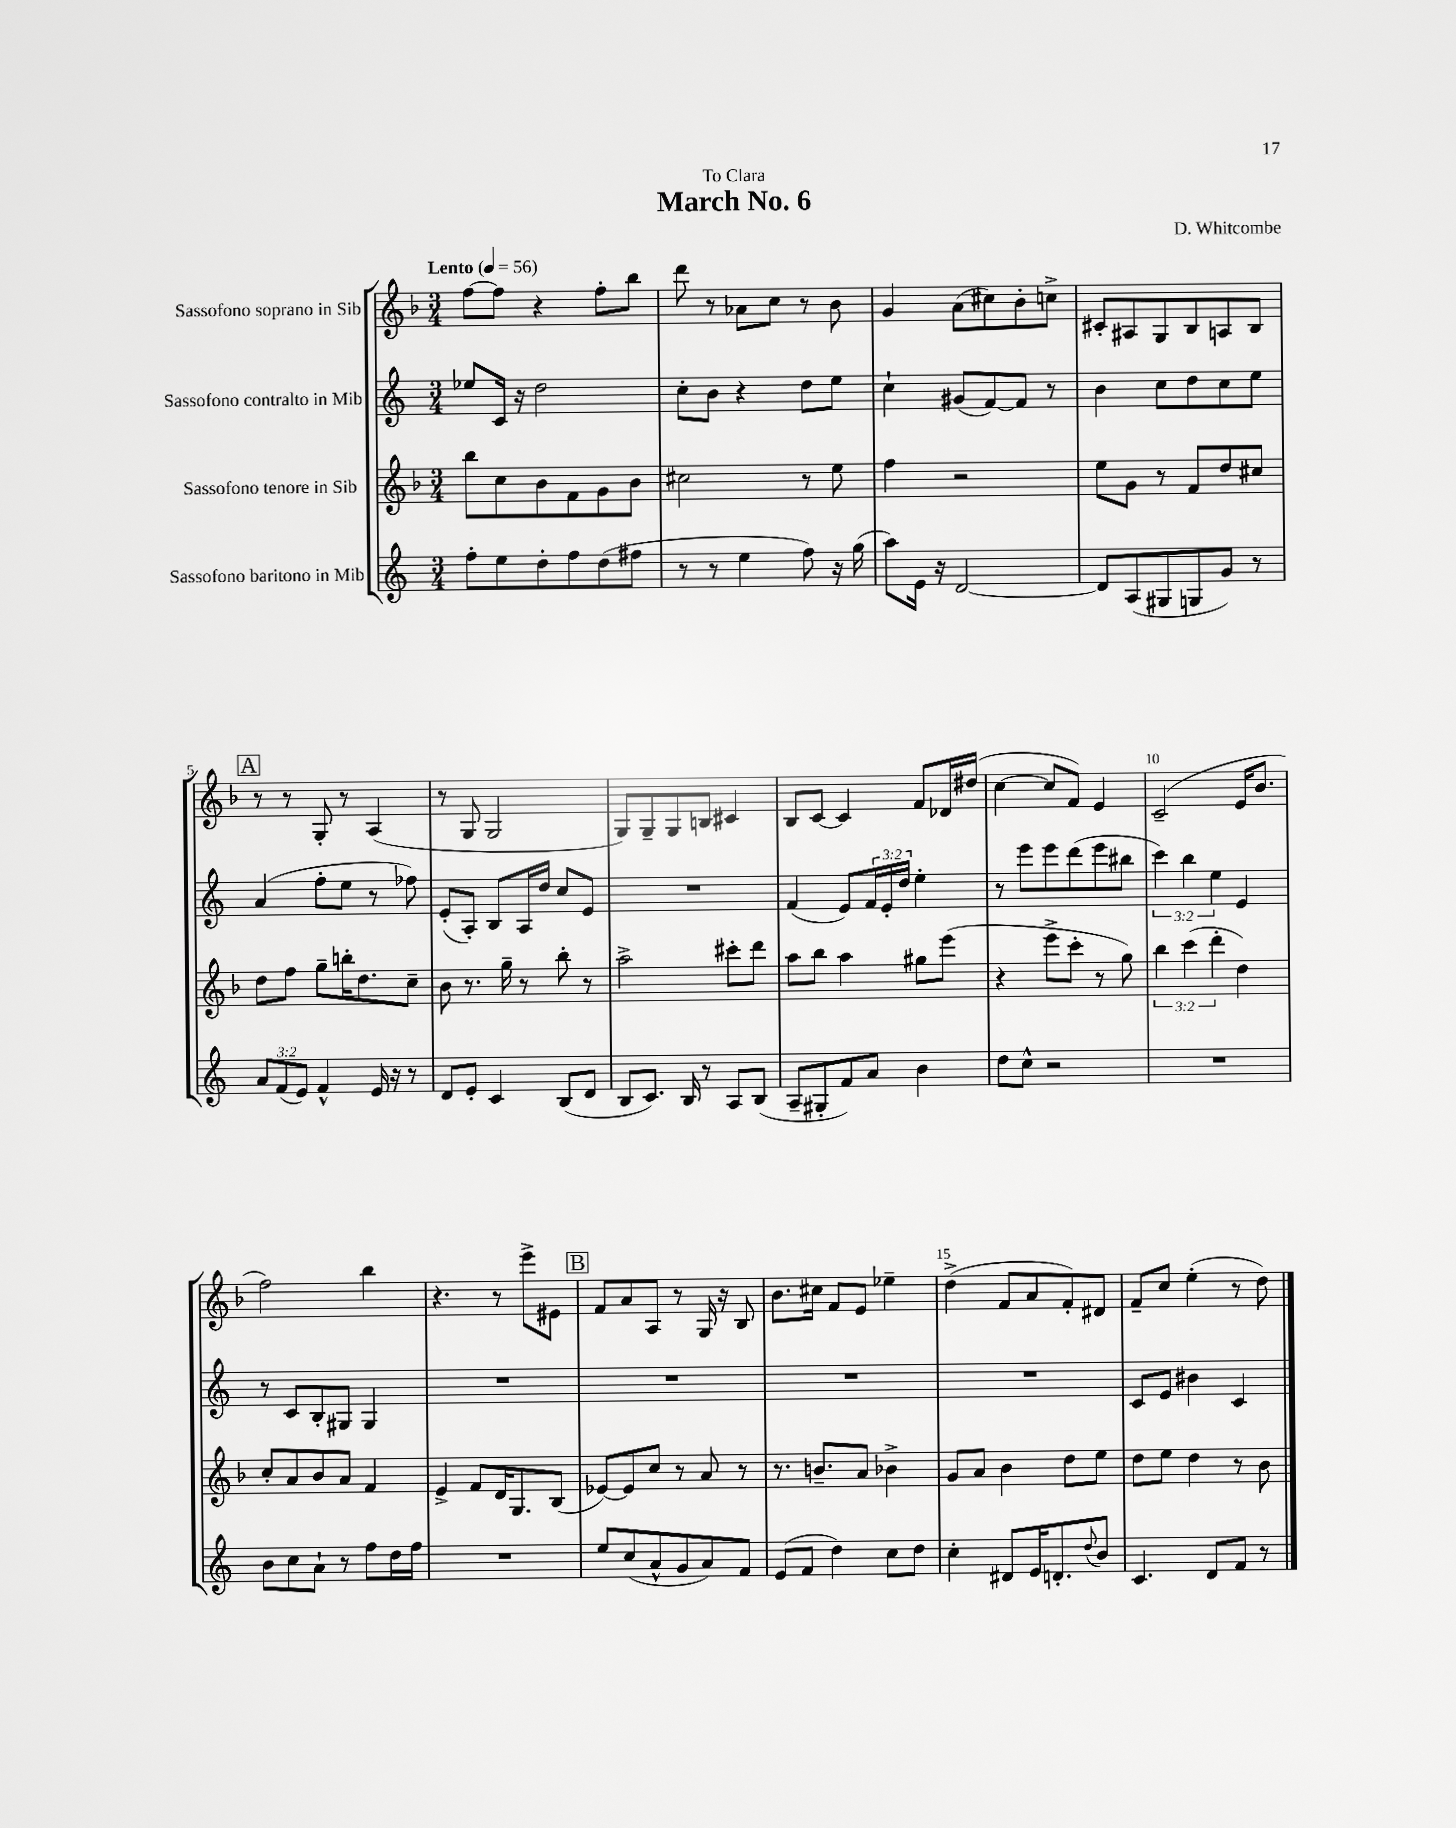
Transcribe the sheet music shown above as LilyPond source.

\header { title = "March No. 6" composer = "D. Whitcombe" dedication = "To Clara" }
<<
\new StaffGroup <<
\new Staff = "s0" \with { instrumentName = "Sassofono soprano in Sib" } {
    \clef treble \key f \major \numericTimeSignature \time 3/4 \tempo "Lento" 4 = 56
    f''8~ f''8 r4 f''8-. bes''8 |
    d'''8 r8 aes'8 c''8 r8 bes'8 |
    g'4 a'8( cis''8) bes'8-. c''8-> |
    cis'8-. ais8 g8 bes8 a8 bes8 |
    \mark \markup { \box "A" } r8 r8 g8-. r8 a4( |
    r8 g8 g2 |
    g8) g8-- g8 b8 cis'4 |
    bes8 c'8~ c'4 f'8 des'16 dis''16( |
    c''4~ c''8 f'8) e'4 |
    c'2--( e'16 bes'8. |
    f''2) bes''4 |
    r4. r8 e'''8-> eis'8 |
    \mark \markup { \box "B" } f'8 a'8 a8 r8 g16 r16 bes8 |
    bes'8. cis''16 f'8 e'8 ees''4-- |
    d''4->( f'8 a'8 f'8-.) dis'8 |
    f'8-- c''8 e''4-.( r8 d''8) \bar "|." |
}
\new Staff = "s1" \with { instrumentName = "Sassofono contralto in Mib" } {
    \clef treble \key c \major \numericTimeSignature \time 3/4 \override Staff.TupletNumber.text = #tuplet-number::calc-fraction-text
    ees''8 c'16 r16 d''2 |
    c''8-. b'8 r4 d''8 e''8 |
    c''4-! gis'8( f'8~) f'8 r8 |
    b'4 c''8 d''8 c''8 e''8 |
    \mark \markup { \box "A" } a'4( f''8-. e''8 r8 fes''8) |
    e'8-.( a8-.) b8 a16 d''16 c''8 e'8 |
    R2. |
    f'4( e'8) \tuplet 3/2 { f'16 e'16-. d''16 } e''4-. |
    r8 e'''8 e'''8 d'''8( e'''8 bis''8 |
    \tuplet 3/2 { c'''4) b''4 e''4 } e'4 |
    r8 c'8 b8-. gis8 gis4 |
    R2. |
    \mark \markup { \box "B" } R2. |
    R2. |
    R2. |
    c'8 e'8 bis'4 c'4 \bar "|." |
}
\new Staff = "s2" \with { instrumentName = "Sassofono tenore in Sib" } {
    \clef treble \key f \major \numericTimeSignature \time 3/4 \override Staff.TupletNumber.text = #tuplet-number::calc-fraction-text
    bes''8 c''8 bes'8 f'8 g'8 bes'8 |
    cis''2 r8 e''8 |
    f''4 r2 |
    e''8 g'8 r8 f'8 d''8 cis''8 |
    \mark \markup { \box "A" } d''8 f''8 g''8-- b''16-. d''8. c''8-- |
    bes'8 r8. g''16-- r8 bes''8-. r8 |
    a''2-> cis'''8-. d'''8 |
    a''8 bes''8 a''4 gis''8 e'''8( |
    r4 e'''8-> c'''8-. r8 g''8) |
    \tuplet 3/2 { bes''4 c'''4( d'''4-. } d''4) |
    c''8-. a'8 bes'8 a'8 f'4 |
    e'4-> f'8 d'16 g8. bes8( |
    \mark \markup { \box "B" } ees'8~) ees'8 c''8 r8 a'8 r8 |
    r8. b'8.-- a'8 bes'4-> |
    g'8 a'8 bes'4 d''8 e''8 |
    d''8 e''8 d''4 r8 bes'8 \bar "|." |
}
\new Staff = "s3" \with { instrumentName = "Sassofono baritono in Mib" } {
    \clef treble \key c \major \numericTimeSignature \time 3/4 \override Staff.TupletNumber.text = #tuplet-number::calc-fraction-text
    f''8-. e''8 d''8-. f''8 d''8( fis''8 |
    r8 r8 e''4 f''8) r16 g''16( |
    a''8) e'16 r16 d'2~ |
    d'8 a8( gis8 g8 g'8) r8 |
    \mark \markup { \box "A" } \tuplet 3/2 { a'8 f'8( e'8) } f'4-^ e'16 r16 r8 |
    d'8 e'8-. c'4 b8( d'8 |
    b8 c'8.) b16 r8 a8 b8( |
    a8-- gis8-. f'8) a'8 b'4 |
    d''8 c''8-^ r2 |
    R2. |
    b'8 c''8 a'8-! r8 f''8 d''16 f''16 |
    R2. |
    \mark \markup { \box "B" } e''8 c''8( a'8-^ g'8 a'8) f'8 |
    e'8( f'8 d''4) c''8 d''8 |
    c''4-. dis'8 e'16 d'8.-. \appoggiatura { d''8 } b'8 |
    c'4. d'8 f'8 r8 \bar "|." |
}
>>
>>
\layout { \context { \Score \override BarNumber.break-visibility = ##(#f #t #t) barNumberVisibility = #(every-nth-bar-number-visible 5) } }
